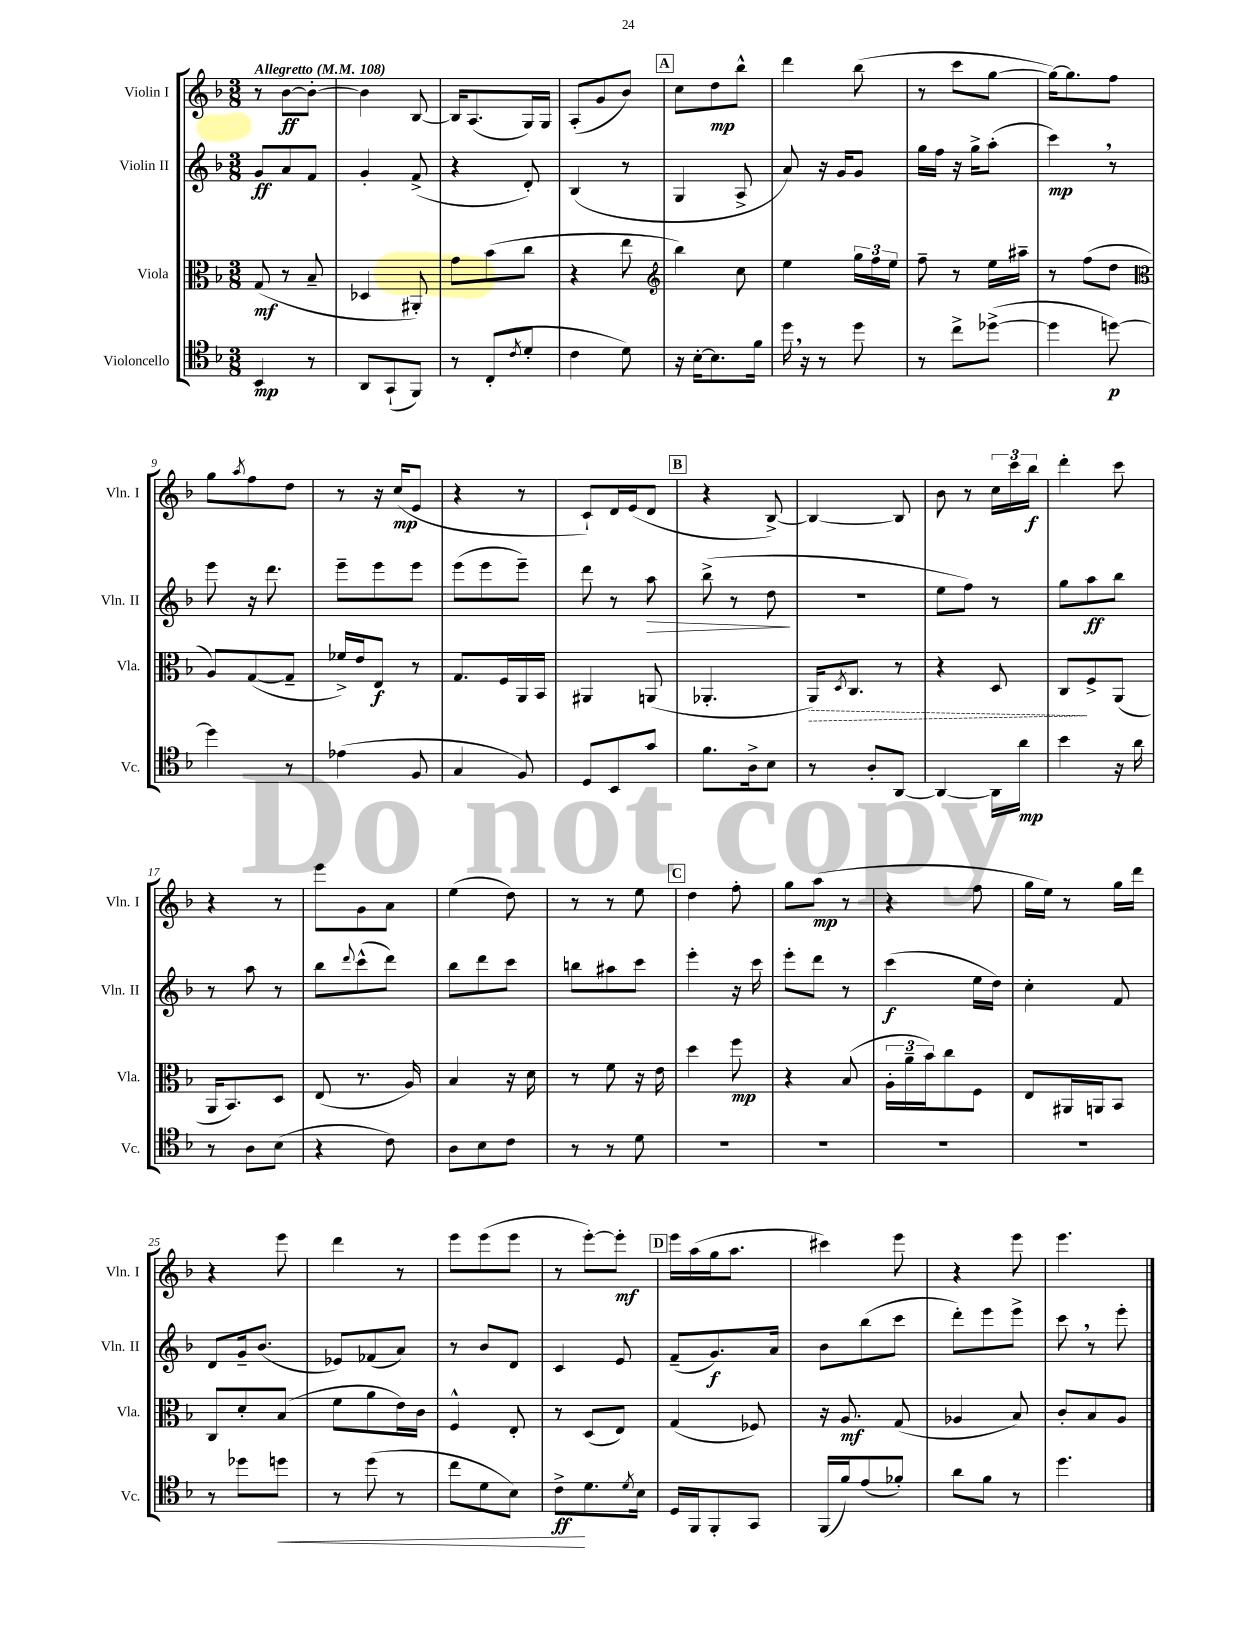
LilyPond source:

<<
\new StaffGroup <<
\new Staff = "s0" \with { instrumentName = "Violin I" shortInstrumentName = "Vln. I" } {
    \clef treble \key f \major \numericTimeSignature \time 3/8 \tempo "Allegretto" 4 = 108
    r8 bes'8~\ff bes'8~-. |
    bes'4 bes8~ |
    bes16 a8.( g16) g16 |
    a8-.( g'8 bes'8) |
    \mark \markup { \box "A" } c''8 d''8\mp bes''8-^ |
    d'''4 bes''8( |
    r8 c'''8 g''8~ |
    g''16~) g''8. f''8 |
    g''8 \acciaccatura { a''8 } f''8 d''8 |
    r8 r16 c''16\mp( e'8 |
    r4 r8 |
    c'8-!) d'16 e'16( d'8 |
    \mark \markup { \box "B" } r4 bes8~->) |
    bes4~ bes8 |
    bes'8 r8 \tuplet 3/2 { c''16 c'''16 bes''16\f } |
    d'''4-. c'''8 |
    r4 r8 |
    e'''8 g'8 a'8 |
    e''4( d''8) |
    r8 r8 e''8 |
    \mark \markup { \box "C" } d''4 f''8-. |
    g''8 a''8\mp( r8 |
    r4 f''8 |
    g''16 e''16) r8 g''16 d'''16 |
    r4 e'''8 |
    d'''4 r8 |
    e'''8 e'''8( e'''8 |
    r8 e'''8~-.) e'''8-.\mf |
    \mark \markup { \box "D" } e'''16 a''16( g''16 a''8. |
    cis'''4) e'''8 |
    r4 e'''8 |
    e'''4. \bar "|." |
}
\new Staff = "s1" \with { instrumentName = "Violin II" shortInstrumentName = "Vln. II" } {
    \clef treble \key f \major \numericTimeSignature \time 3/8
    g'8\ff a'8 f'8 |
    g'4-. f'8->( |
    r4 d'8-.) |
    bes4( r8 |
    \mark \markup { \box "A" } g4 a8-> |
    a'8) r16 g'16 g'8 |
    g''16 f''16 r16 g''16-> a''8-.( |
    c'''4\mp) \breathe r8 |
    e'''8 r16 d'''8. |
    e'''8-- e'''8 e'''8 |
    e'''8( e'''8 e'''8--) |
    d'''8 r8 a''8\> |
    \mark \markup { \box "B" } bes''8->( r8 d''8\! |
    R4. |
    e''8 f''8) r8 |
    g''8 a''8\ff bes''8 |
    r8 a''8 r8 |
    bes''8 \appoggiatura { d'''8 } c'''8-^( d'''8) |
    bes''8 d'''8 c'''8 |
    b''8 ais''8 c'''8 |
    \mark \markup { \box "C" } e'''4-. r16 c'''16 |
    e'''8-. d'''8 r8 |
    c'''4\f( e''16 d''16) |
    c''4-. f'8 |
    d'8 g'16-- bes'8.( |
    ees'8) fes'8( a'8) |
    r8 bes'8 d'8 |
    c'4 e'8 |
    \mark \markup { \box "D" } f'8--( g'8.\f) a'16 |
    bes'8 bes''8( c'''8 |
    d'''8-.) e'''8 e'''8-> |
    c'''8 \breathe r8 e'''8-. \bar "|." |
}
\new Staff = "s2" \with { instrumentName = "Viola" shortInstrumentName = "Vla." } {
    \clef alto \key f \major \numericTimeSignature \time 3/8
    g8\mf( r8 bes8-- |
    des4 ais,8-.) |
    g'8 bes'8( c''8 |
    r4 e''8 |
    \mark \markup { \box "A" } \clef treble bes''4) c''8 |
    e''4 \tuplet 3/2 { g''16 f''16 e''16 } |
    f''8-- r8 e''16 ais''16-- |
    r8 f''8( d''8 |
    \clef alto a8) g8~( g8-- |
    fes'16->) e'16 e8\f r8 |
    g8. f16 a,16 bes,16 |
    ais,4 a,8( |
    \mark \markup { \box "B" } aes,4.-. |
    \once \override Hairpin.style = #'dashed-line a,16\>) \acciaccatura { d8 } c8. r8 |
    r4 d8 |
    c8\! f8-> a,8( |
    a,16 bes,8.) d8 |
    e8( r8. a16) |
    bes4 r16 d'16 |
    r8 f'8 r16 e'16 |
    \mark \markup { \box "C" } d''4 f''8\mp |
    r4 bes8( |
    \tuplet 3/2 { a16-. a'16-- bes'16) } c''8 f8 |
    e8 ais,16 a,16 bes,8 |
    c8 d'8-. bes8( |
    f'8 a'8 e'16) c'16 |
    f4-^ e8-. |
    r8 d8( e8) |
    \mark \markup { \box "D" } g4( fes8) |
    r16 a8.\mf g8( |
    aes4 bes8) |
    c'8-. bes8 a8 \bar "|." |
}
\new Staff = "s3" \with { instrumentName = "Violoncello" shortInstrumentName = "Vc." } {
    \clef tenor \key f \major \numericTimeSignature \time 3/8
    bes,4\mp r8 |
    a,8 g,8-!( f,8) |
    r8 c8-.( \acciaccatura { c'8 } d'8-. |
    c'4 d'8) |
    \mark \markup { \box "A" } r16 bes16~-. bes8. f'16 |
    d''16 \breathe r16 r8 d''8 |
    r8 c''8-> des''8~->( |
    des''4 d''8~\p) |
    d''4 r8 |
    ees'4( f8 |
    g4 f8) |
    d8 bes,8 g'8 |
    \mark \markup { \box "B" } f'8. a16-> bes8 |
    r8 a8-. a,8~ |
    a,4~ a,16 a'16\mp |
    bes'4 r16 a'16 |
    r8 a8 bes8( |
    r4 c'8) |
    a8 bes8 c'8 |
    r8 r8 d'8 |
    \mark \markup { \box "C" } R4. |
    R4. |
    R4. |
    R4. |
    r8 des''8 d''8\< |
    r8 d''8( r8 |
    c''8 d'8 bes8) |
    c'8->\ff\! d'8. \acciaccatura { d'8 } bes16 |
    \mark \markup { \box "D" } d16 f,16 f,8-. g,8 |
    f,16( f'16) e'8( fes'8-.) |
    a'8 f'8 r8 |
    d''4. \bar "|." |
}
>>
>>
